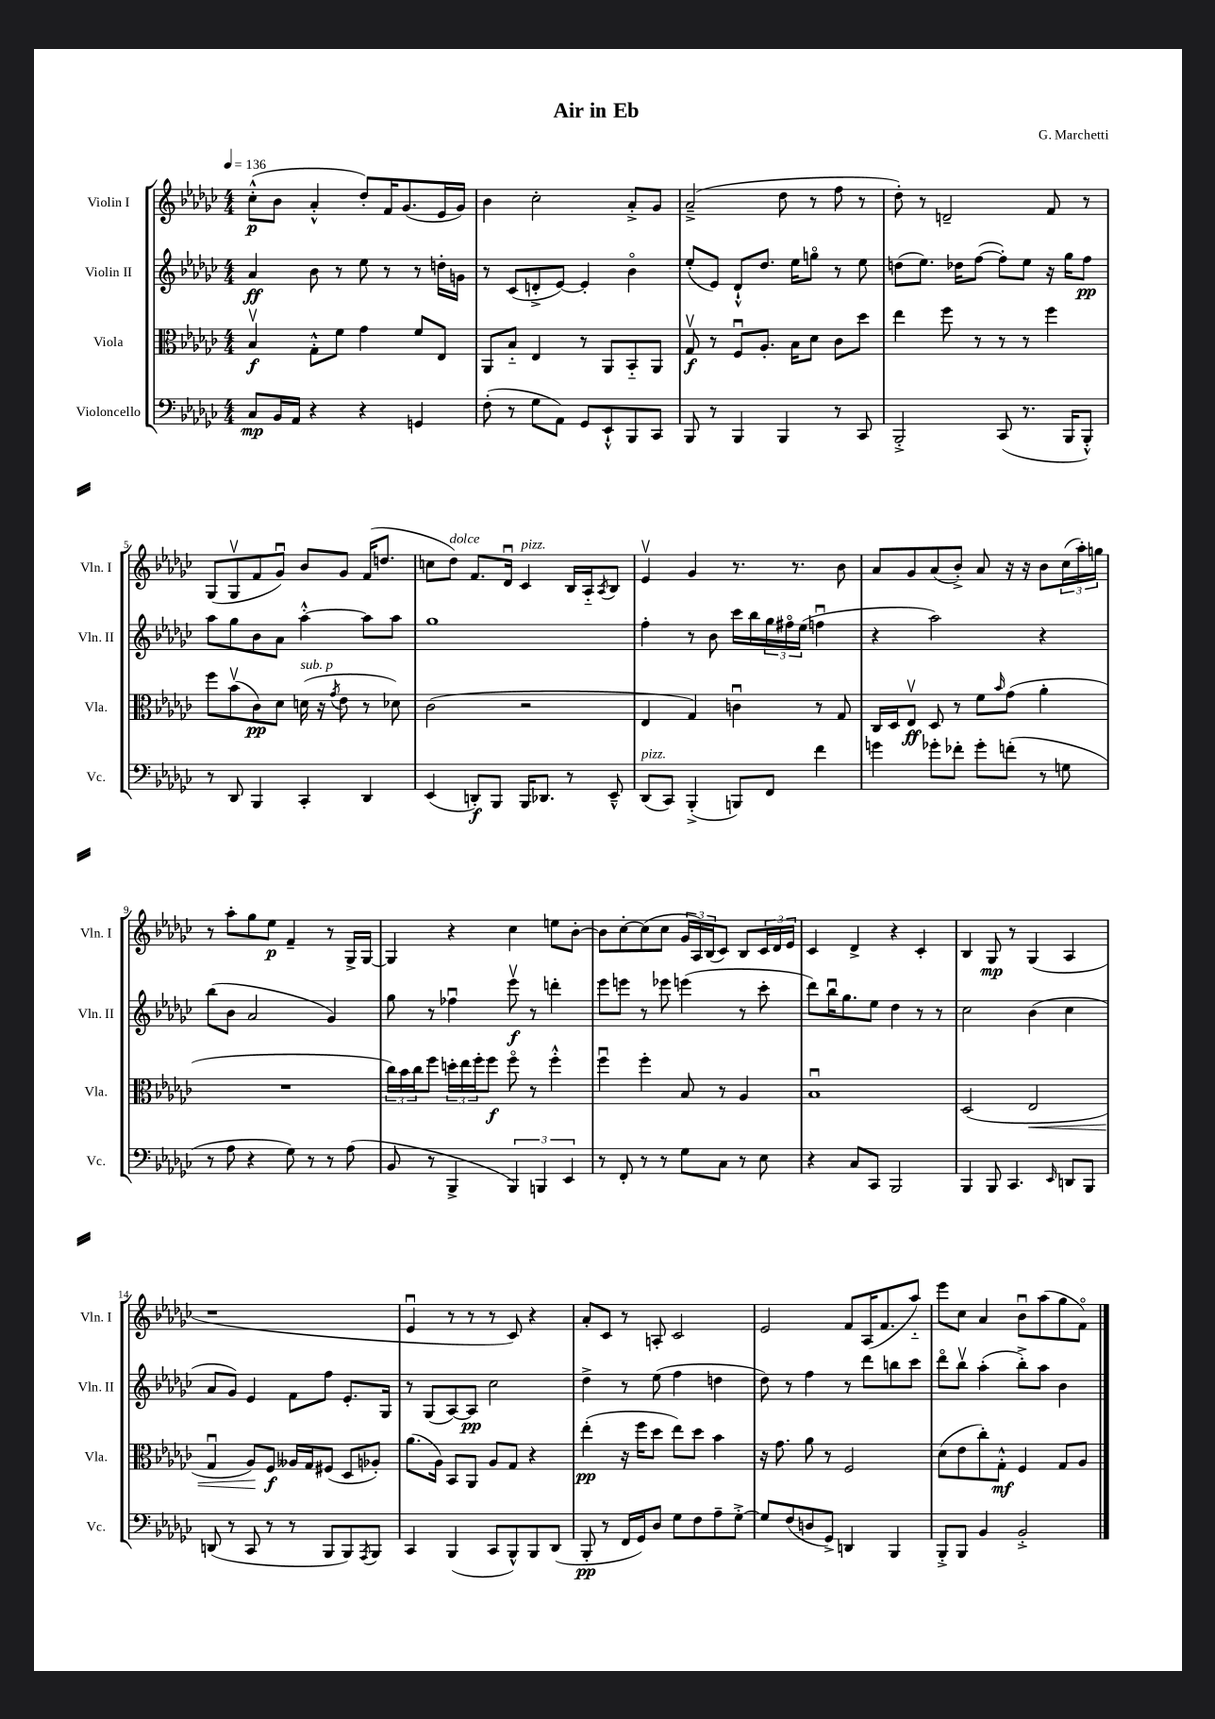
\header { title = "Air in Eb" composer = "G. Marchetti" }
<<
\new StaffGroup <<
\new Staff = "s0" \with { instrumentName = "Violin I" shortInstrumentName = "Vln. I" } {
    \clef treble \key ges \major \numericTimeSignature \time 4/4 \tempo 4 = 136
    ces''8-.-^\p( bes'8 aes'4-.-^ des''8-.) f'16 ges'8.( ees'16 ges'16) |
    bes'4 ces''2-. aes'8-.-> ges'8 |
    aes'2--->( des''8 r8 f''8 r8 |
    des''8-.) r8 d'2-- f'8 r8 |
    ges8( ges8\upbow f'8 ges'8\downbow) bes'8 ges'8 f'16( d''8. |
    c''8 des''8^\markup { \italic "dolce" }) f'8. des'16\downbow ces'4^\markup { \italic "pizz." } bes16 aes16-_ \acciaccatura { aes8 } bes8 |
    ees'4\upbow ges'4 r8. r8. bes'8 |
    aes'8 ges'8 aes'8( bes'8-.->) aes'8 r16 r16 bes'8 \tuplet 3/2 { ces''16( aes''16-.) g''16 } |
    r8 aes''8-. ges''8 ees''8\p f'4-- r8 ges16-> ges16~ |
    ges4 r4 ces''4 e''8 bes'8~-. |
    bes'8 ces''8~-. ces''8( ces''8 \tuplet 3/2 { ges'16 aes16) bes16( } ces'8) bes8 \tuplet 3/2 { ces'16 des'16 ees'16 } |
    ces'4 des'4-> r4 ces'4-. |
    bes4 ges8\mp r8 ges4( aes4 |
    r1 |
    ees'4\downbow r8 r8 r8 ces'8) r4 |
    aes'8-. ces'8 r8 a8-. ces'2 |
    ees'2 f'8 aes16( f'8. aes''8-_) |
    ees'''8 ces''8 aes'4 bes'8\downbow aes''8( ges''8 f'8\flageolet) \bar "|." |
}
\new Staff = "s1" \with { instrumentName = "Violin II" shortInstrumentName = "Vln. II" } {
    \clef treble \key ges \major \numericTimeSignature \time 4/4
    aes'4\ff bes'8 r8 ees''8 r8 r8 d''16-. g'16 |
    r8 ces'8( d'8-.-> ees'8~) ees'4-. bes'4\flageolet |
    ees''8-.( ees'8) des'8-!-^ des''8. ees''16 g''8\flageolet r8 ees''8 |
    d''8( ees''8.) des''16 f''8~( f''8-.) ees''8 r16 ges''16 f''8\pp |
    aes''8 ges''8 bes'8 aes'8 aes''4~-.-^ aes''8 aes''8 |
    ges''1 |
    f''4-. r8 bes'8 ces'''16 bes''16 \tuplet 3/2 { ges''16 fis''16\flageolet ees''16( } f''4\downbow |
    r4 aes''2) r4 |
    bes''8( bes'8 aes'2 ges'4) |
    ges''8 r8 fes''4\downbow ees'''8\upbow\f r8 d'''4-. |
    ees'''8 e'''8 r8 ees'''8 e'''4( r8 ces'''8-. |
    des'''8) bes''16\downbow ges''8. ees''8 des''4 r8 r8 |
    ces''2 bes'4( ces''4 |
    aes'8 ges'8) ees'4 f'8 f''8 ees'8.-. ges16 |
    r8 ges8( aes8~) aes8\pp ces''2 |
    des''4-> r8 ees''8( f''4 d''4 |
    des''8) r8 f''4 r8 des'''8 b''8 ces'''8 |
    des'''8\flageolet bes''8\upbow aes''4-.( bes''8-.->) aes''8 bes'4 \bar "|." |
}
\new Staff = "s2" \with { instrumentName = "Viola" shortInstrumentName = "Vla." } {
    \clef alto \key ges \major \numericTimeSignature \time 4/4
    bes4\upbow\f ges8-.-^ f'8 ges'4 f'8 ees8 |
    aes,8 bes8-_ ees4 r8 aes,8 bes,8-_ aes,8 |
    ges8\upbow\f r8 f8\downbow aes8.-. bes16 des'8 ces'8 des''8 |
    ees''4 f''8 r8 r8 r8 f''4 |
    f''8 bes'8\upbow( ces'8\pp) des'8 d'16^\markup { \italic "sub. p" }( r16 \acciaccatura { ges'8 } ees'8 r8 des'8) |
    ces'2( r2 |
    ees4 ges4) c'4\downbow r8 ges8 |
    ces16 des16 ees8\upbow\ff des8 r8 f'8 \grace { bes'16 } ges'8( aes'4-. |
    R1 |
    \tuplet 3/2 { ces''16) bes'16 ces''16 } f''8 \tuplet 3/2 { d''16-. ees''16 f''16-. } f''8\f f''8\flageolet r8 f''4-.-^ |
    f''4\downbow f''4-. bes8 r8 aes4 |
    bes1\downbow |
    des2( ees2\< |
    ges4\downbow aes8\!) f8\f aeses16 ges16 fis8( des8 aes8-.) |
    aes'8.( aes16) bes,8 aes,8 aes8 ges8 r4 |
    ees''4-.\pp( r16 f''16 des''8 ees''8) des''8 bes'4 |
    r16 ges'8. aes'8 r8 f2 |
    des'8( ees'8 ces''8-.) ges8-.-^\mf f4 ges8 aes8 \bar "|." |
}
\new Staff = "s3" \with { instrumentName = "Violoncello" shortInstrumentName = "Vc." } {
    \clef bass \key ges \major \numericTimeSignature \time 4/4
    ces8\mp bes,16 aes,16 r4 r4 g,4 |
    f8-.( r8 ges8 aes,8) ges,8 ees,8-!-^ bes,,8 ces,8 |
    bes,,8 r8 bes,,4 bes,,4 r8 ces,8 |
    bes,,2-.-> ces,8( r8. bes,,16 bes,,8-.-^) |
    r8 des,8 bes,,4 ces,4-. des,4 |
    ees,4( d,8-.\f) bes,,8 bes,,16 des,8. r8 ees,8---^ |
    des,8^\markup { \italic "pizz." }( ces,8) bes,,4-.->( b,,8) f,8 f'4 |
    g'4 ges'8-. fes'8-. ges'8-. f'8-.( r8 g8 |
    r8 aes8 r4 ges8) r8 r8 aes8( |
    bes,8 r8 bes,,4-> \tuplet 3/2 { bes,,4) b,,4 ees,4 } |
    r8 f,8-. r8 r8 ges8 ces8 r8 ees8 |
    r4 ces8 ces,8 bes,,2 |
    bes,,4 bes,,8 ces,4. \grace { ees,16 } d,8 bes,,8 |
    d,8( r8 ces,8 r8 r8 bes,,8 bes,,8) \acciaccatura { aes,,8 } bes,,8 |
    ces,4 bes,,4( ces,8 bes,,8-^) bes,,8 des,8( |
    bes,,8-.\pp r8 f,16 ges,16) des8 ges8 f8 aes8-- ges8~-.-> |
    ges8 f8( d8 ges,8->) d,4 bes,,4 |
    bes,,8-.-> bes,,8 bes,4 bes,2-.-> \bar "|." |
}
>>
>>
